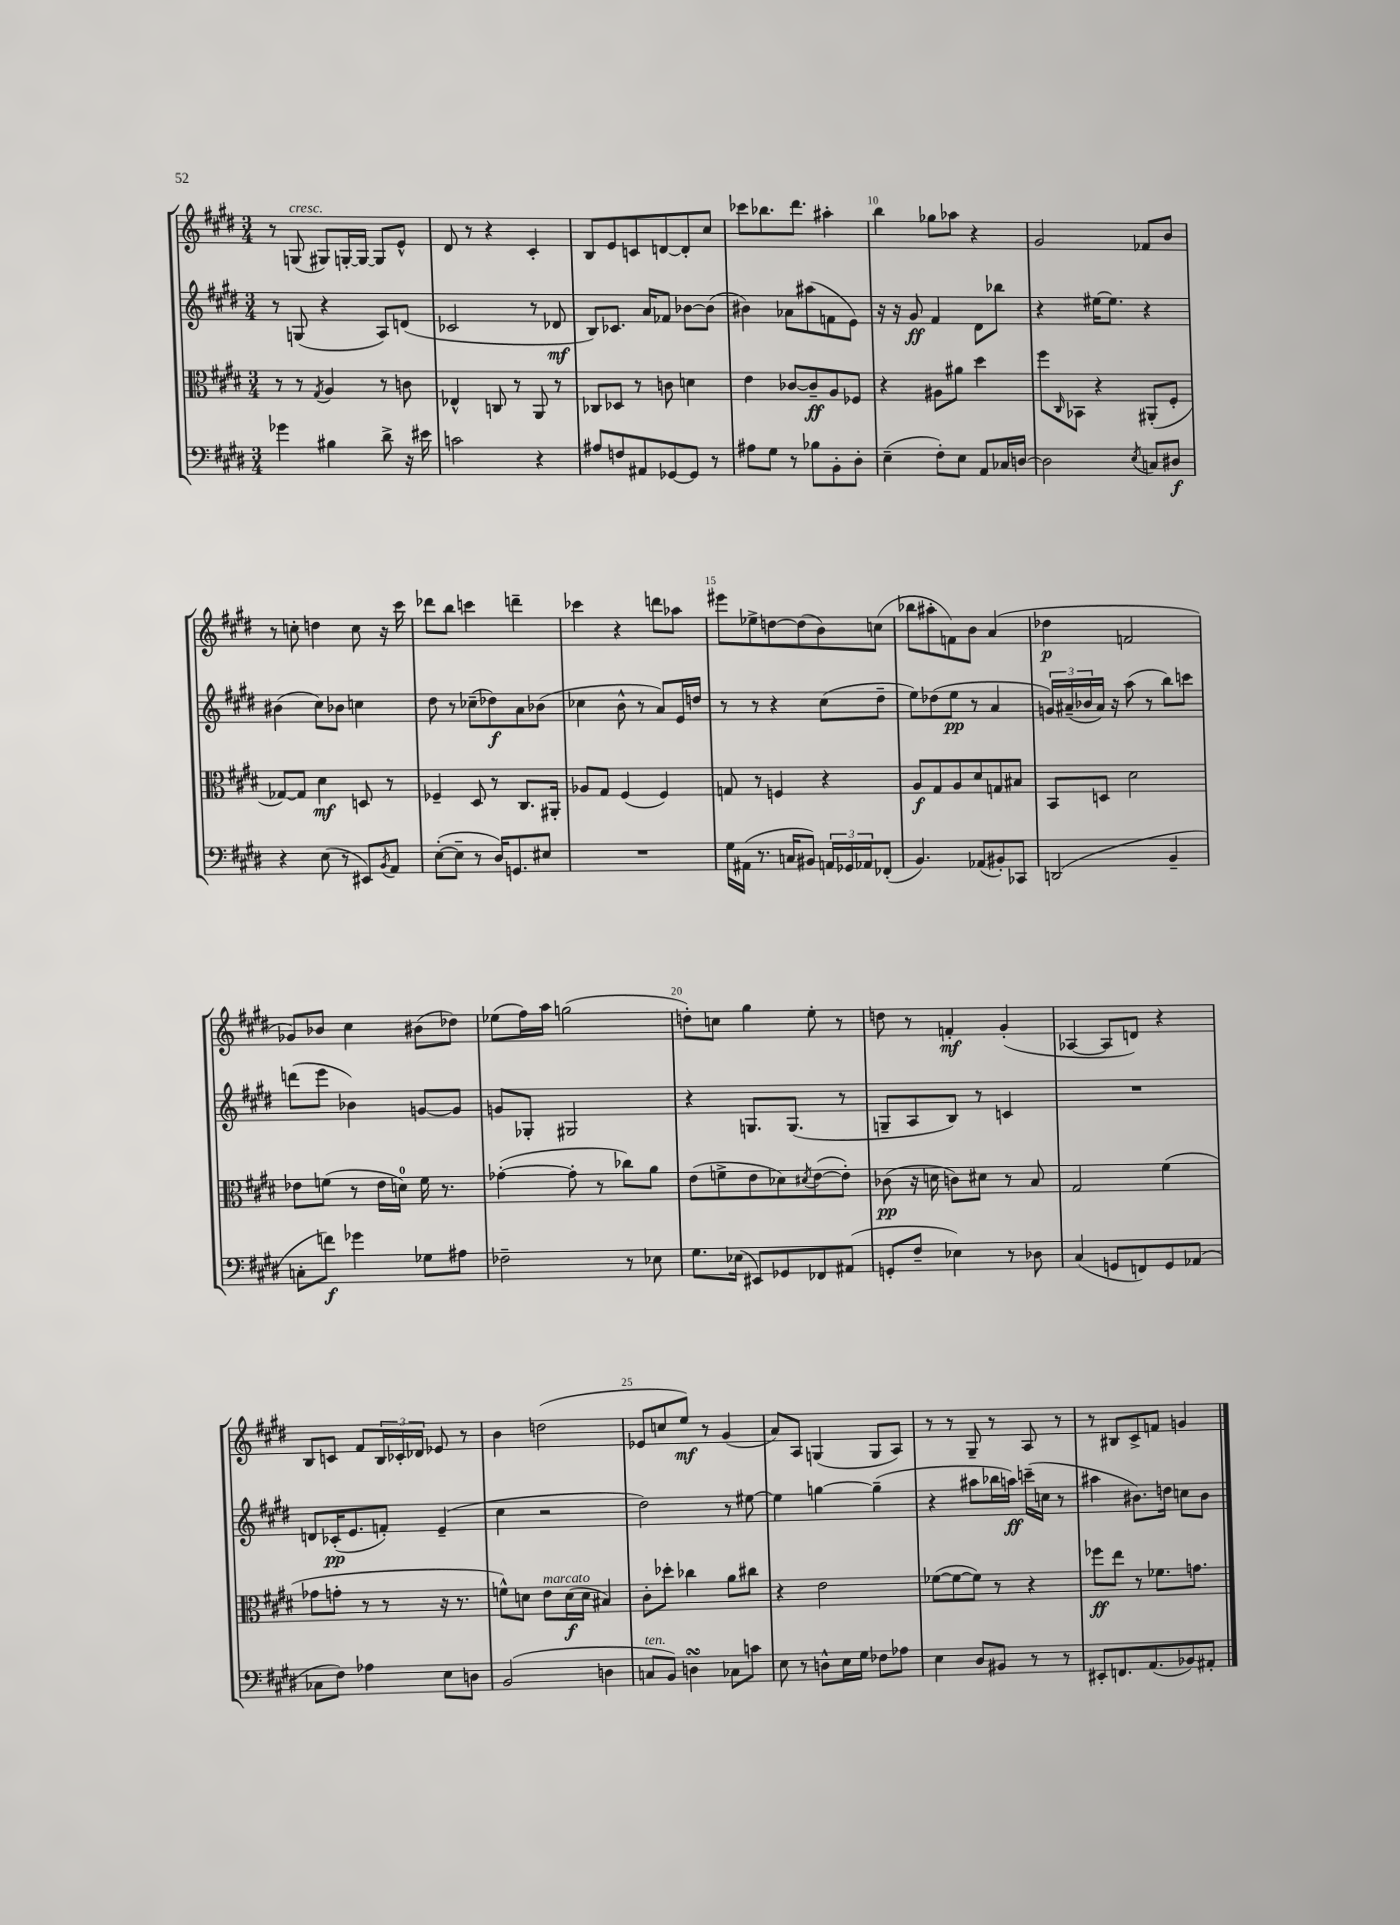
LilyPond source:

<<
\new StaffGroup <<
\new Staff = "s0" {
    \clef treble \key e \major \numericTimeSignature \time 3/4
    r8 g8^\markup { \italic "cresc." }( gis8) g16~-. g16~ g8 e'8-^ |
    dis'8 r8 r4 cis'4-. |
    b8 e'8 c'8 d'8~ d'8-. cis''8 |
    ces'''8 bes''8. dis'''8. ais''4-. |
    b''4 ges''8 aes''8 r4 |
    gis'2 fes'8 b'8 |
    r8 c''8-. d''4 c''8 r16 cis'''16 |
    des'''8 b''8 c'''4 d'''4-- |
    ces'''4 r4 d'''8 aes''8 |
    eis'''8 ees''8-> d''8~ d''8( b'8) c''8( |
    bes''8 ais''8-. f'8) b'8 a'4( |
    des''4\p f'2 |
    ges'8) bes'8 cis''4 bis'8( des''8) |
    ees''8( fis''16) a''16 g''2( |
    d''8-.) c''8 gis''4 e''8-. r8 |
    d''8 r8 f'4-.\mf gis'4-.( |
    aes4~ aes8 d'8) r4 |
    b8 c'8 fis'8 \tuplet 3/2 { b16 ces'16-. des'16 } ees'8 r8 |
    b'4 d''2( |
    ees'8 c''8 e''8\mf) r8 gis'4( |
    a'8) a8 g4( g8 a8) |
    r8 r8 gis8-- r8 a8 r8 |
    r8 bis8 cis'8-> f'8 g'4 \bar "|." |
}
\new Staff = "s1" {
    \clef treble \key e \major \numericTimeSignature \time 3/4
    r8 g8( r4 a8) d'8( |
    ces'2 r8 des'8\mf |
    b8) ces'8. a'16 fes'8 bes'8~ bes'8( |
    bis'4) aes'8 ais''8( f'8 e'8) |
    r16 r16 gis'8\ff fis'4 dis'8 bes''8 |
    r4 eis''16~ eis''8. r4 |
    bis'4( cis''8) bes'8 c''4 |
    dis''8 r8 ces''8--( des''8\f) a'8 bes'8( |
    ces''4 b'8-^ r8 a'8) e'16 d''16 |
    r8 r8 r4 cis''8( dis''8-- |
    e''8) des''8( e''8\pp r8 a'4 |
    \tuplet 3/2 { g'16) ais'16--( bes'16 } ais'16) r16 a''8( r8 b''8) c'''8 |
    d'''8( e'''8 bes'4) g'8~ g'8 |
    g'8 ges8-. gis2 |
    r4 g8. g8.( r8 |
    g8-- a8 b8) r8 c'4 |
    R2. |
    d'8 ces'16-.\pp( e'8. f'8-.) e'4--( |
    cis''4 r2 |
    dis''2) r8 eis''8~ |
    eis''4 g''4~ g''4--( |
    r4 ais''8 bes''16 a''16\ff) c'''16--( c''16 r8 |
    ais''4 bis'8.) d''16 c''8 bis'8 \bar "|." |
}
\new Staff = "s2" {
    \clef alto \key e \major \numericTimeSignature \time 3/4
    r8 r8 \acciaccatura { gis8 } a4 r8 c'8 |
    ees4-^ c8 r8 a,8 r8 |
    ces8 des8 r8 c'8 d'4 |
    e'4 ces'8~ ces'8--\ff a8 fes8 |
    r4 ais8 ais'8 dis''4 |
    fis''8 \grace { cis16 } bes,8 r4 ais,8-.( fis8-. |
    ges8~) ges8 dis'4\mf d8 r8 |
    fes4-- dis8 r8 cis8. ais,16-. |
    aes8 gis8 fis4( fis4) |
    g8 r8 f4 r4 |
    a8\f gis8 a8 dis'8 g8 bis8 |
    b,8 d8 dis'2 |
    ees'8 f'8( r8 ees'16 d'16-0) f'16 r8. |
    ges'4~-.( ges'8-. r8 ces''8) a'8 |
    e'8( f'8-> e'8 des'8) \acciaccatura { dis'8 } e'8~( e'8-.) |
    ces'8\pp( r16 d'16 c'8) dis'8 r8 b8 |
    gis2 fis'4( |
    ges'8 g'8-. r8 r8 r16 r8. |
    f'8-^) d'8 e'8^\markup { \italic "marcato" } d'16\f( d'16 bis4) |
    cis'8-. des''8-. ces''4 a'8 cis''8 |
    r4 e'2 |
    fes'8~( fes'8~ fes'8) r8 r4 |
    fes''8\ff e''8 r8 fes'8. g'8. \bar "|." |
}
\new Staff = "s3" {
    \clef bass \key e \major \numericTimeSignature \time 3/4
    ges'4 bis4 dis'8-> r16 eis'16 |
    c'2 r4 |
    ais8 f8 ais,8 ges,8~ ges,8 r8 |
    ais8 gis8 r8 bes8 b,8-. dis8-. |
    e4--( fis8-.) e8 a,8 ces16 d16~ |
    d2 \acciaccatura { e8 } c8 dis8\f |
    r4 e8( r8 eis,8) \acciaccatura { b,8 } a,8 |
    e8~-.( e8-- r8 dis16) g,8. eis8 |
    R2. |
    gis16 ais,16( r8. c16 bis,8) \tuplet 3/2 { a,16 ges,16 aes,16 } fes,8-.( |
    b,4.) aes,8( bis,8-.) ces,8 |
    d,2( b,4-- |
    c8-. f'8\f) ges'4 ges8 ais8 |
    fes2-- r8 ees8 |
    gis8. ees16( eis,8) ges,8 fes,8 ais,8( |
    g,8-. fis8-- ees4) r8 des8 |
    cis4( g,8 f,8) g,8 aes,8( |
    ces8 fis8) aes4 e8 d8 |
    b,2( d4 |
    c8^\markup { \italic "ten." } b,8) d4\turn ces8 c'8 |
    e8 r8 d8-^ e16 gis16 fes8 aes8 |
    e4 dis8 bis,8 r8 r8 |
    eis,8-. f,8. a,8.( bes,8) ais,8-. \bar "|." |
}
>>
>>
\layout { \context { \Score currentBarNumber = #6 \override BarNumber.break-visibility = ##(#f #t #t) barNumberVisibility = #(every-nth-bar-number-visible 5) } }
